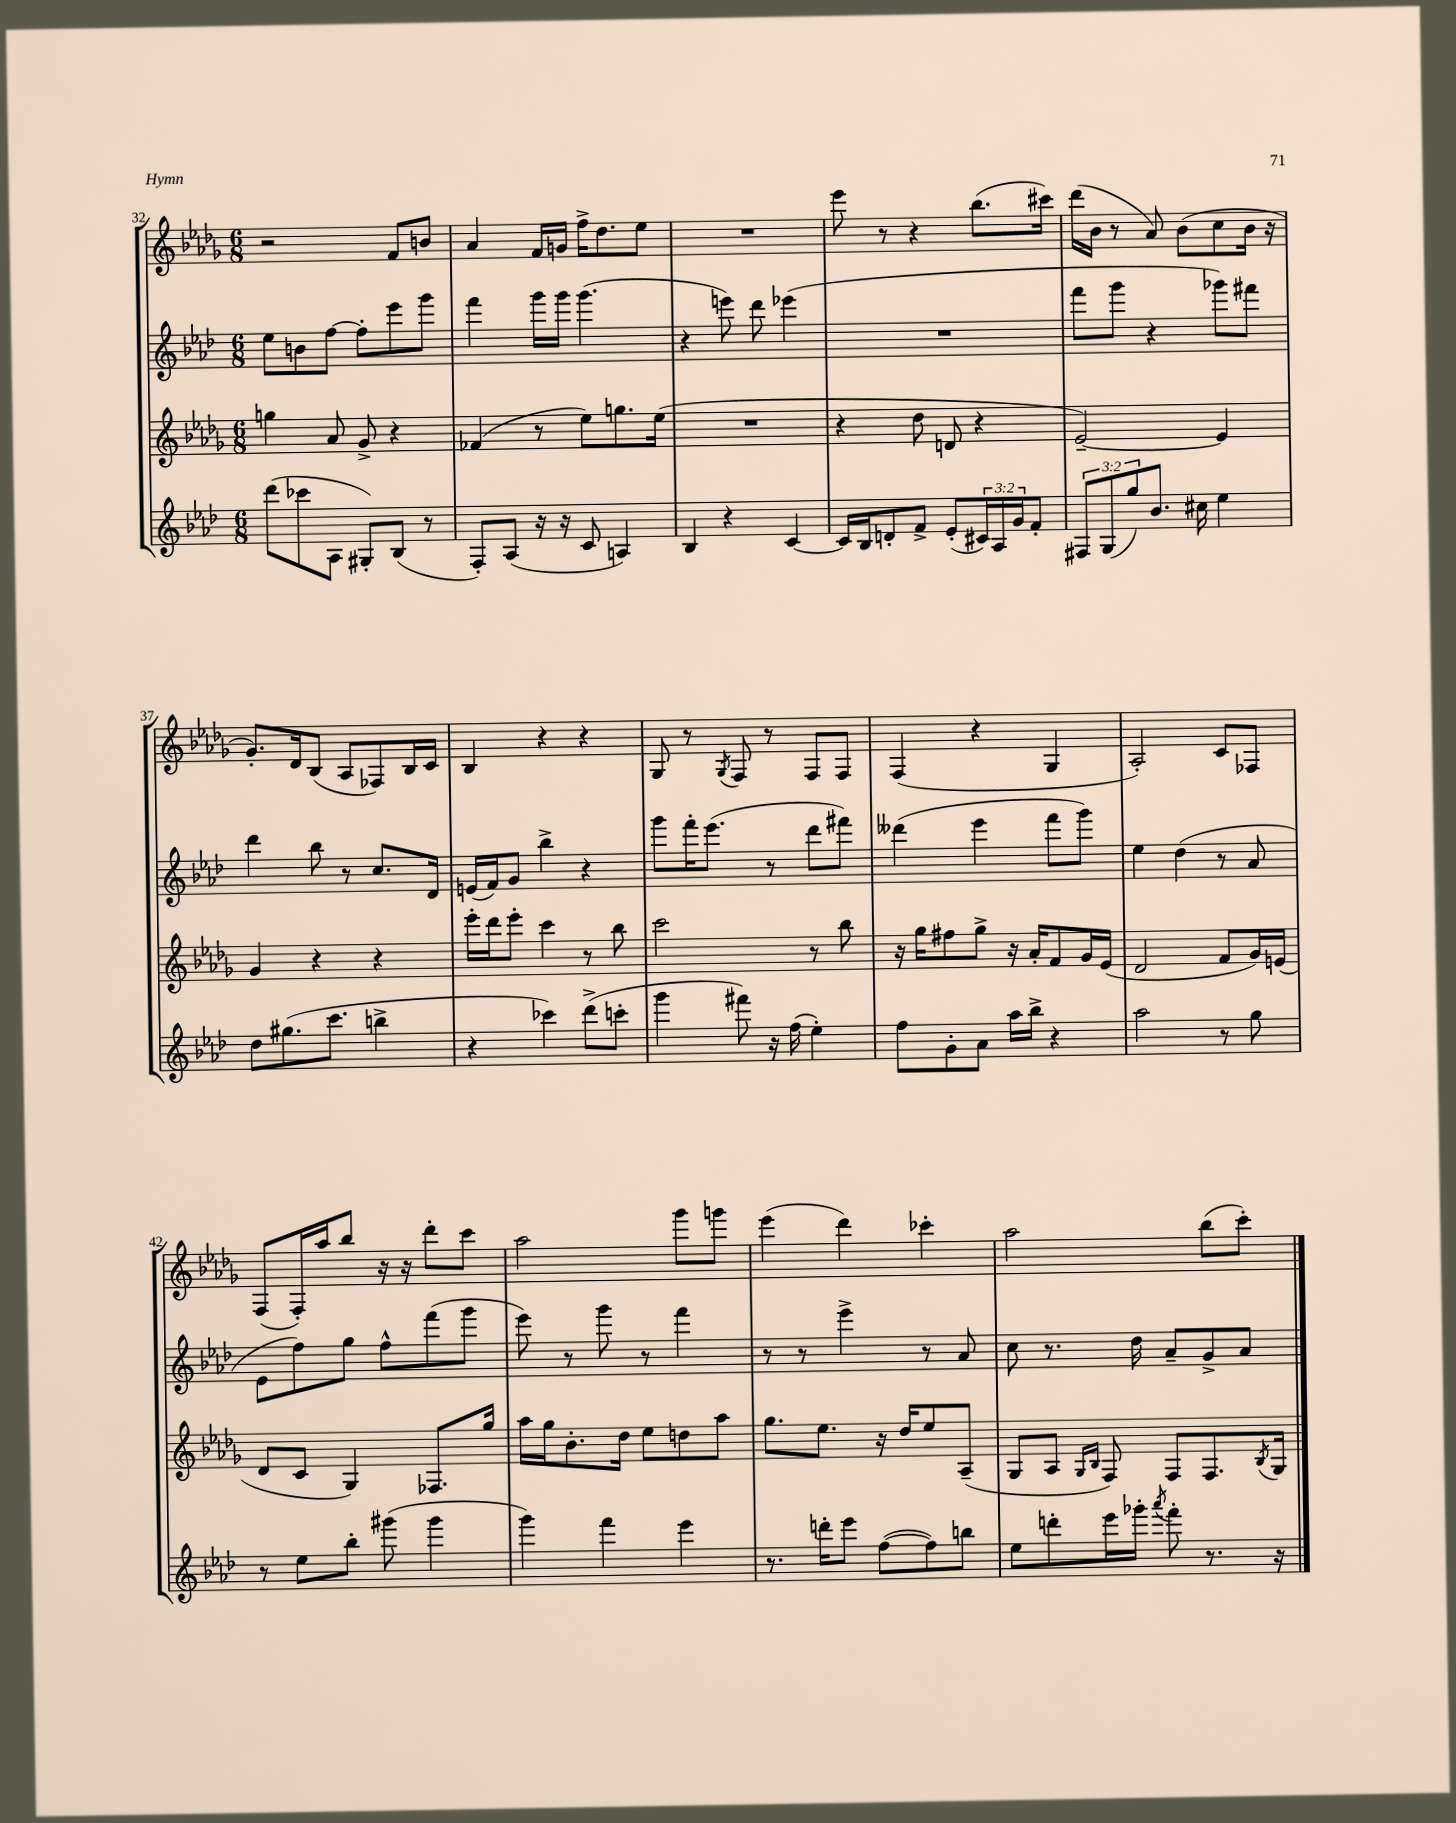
<<
\new StaffGroup <<
\new Staff = "s0" {
    \clef treble \key des \major \numericTimeSignature \time 6/8
    r2 f'8 b'8 |
    aes'4 f'16 g'16 f''16-> des''8. ees''8 |
    R2. |
    ees'''8 r8 r4 bes''8.( cis'''16) |
    des'''16( bes'16 r8 aes'8) bes'8( c''8 bes'16 r16 |
    ges'8.-.) des'16 bes8( aes8 fes8) bes16 c'16 |
    bes4 r4 r4 |
    ges8 r8 \acciaccatura { ges8 } f8 r8 f8 f8 |
    f4( r4 ges4 |
    aes2-.) c'8 fes8 |
    f8( f16-.) aes''16 bes''8 r16 r16 des'''8-. c'''8 |
    aes''2 ges'''8 g'''8 |
    ees'''4( des'''4) ces'''4-. |
    aes''2 bes''8( c'''8-.) \bar "|." |
}
\new Staff = "s1" {
    \clef treble \key aes \major \numericTimeSignature \time 6/8
    ees''8 b'8 f''8~ f''8-. ees'''8 g'''8 |
    f'''4 g'''16 g'''16 g'''4.( |
    r4 e'''8) des'''8 ees'''4( |
    R2. |
    f'''8 g'''8 r4 ges'''8) fis'''8 |
    des'''4 bes''8 r8 c''8. des'16 |
    e'16( f'16) g'8 bes''4-> r4 |
    g'''8 f'''16-. ees'''8.( r8 des'''8 fis'''8) |
    deses'''4( ees'''4 f'''8 g'''8) |
    ees''4 des''4( r8 aes'8 |
    ees'8 f''8) g''8 f''8-^ f'''8( g'''8 |
    ees'''8) r8 g'''8 r8 f'''4 |
    r8 r8 ees'''4-> r8 aes'8 |
    c''8 r8. des''16 aes'8-- g'8-> aes'8 \bar "|." |
}
\new Staff = "s2" {
    \clef treble \key des \major \numericTimeSignature \time 6/8
    g''4 aes'8 ges'8-> r4 |
    fes'4( r8 ees''8) g''8. ees''16( |
    R2. |
    r4 des''8 d'8 r4 |
    ees'2~--) ees'4 |
    ges'4 r4 r4 |
    ees'''16-. des'''16 ees'''8-. c'''4 r8 bes''8 |
    c'''2 r8 bes''8 |
    r16 ges''16 fis''8 ges''8-> r16 aes'16-. f'8 ges'16 ees'16( |
    des'2 f'8 ges'16) e'16( |
    des'8 c'8 ges4) fes8. ges''16 |
    aes''16 ges''16 bes'8.-. des''16 ees''8 d''8 aes''8 |
    ges''8. ees''8. r16 des''16 ees''8 aes8--( |
    ges8 aes8 \grace { ges16 bes16 } f8) f8 f8. \acciaccatura { bes8 } ges16 \bar "|." |
}
\new Staff = "s3" {
    \clef treble \key aes \major \numericTimeSignature \time 6/8 \override Staff.TupletNumber.text = #tuplet-number::calc-fraction-text
    des'''8( ces'''8 aes8 gis8-.) bes8( r8 |
    f8-.) aes8( r16 r16 c'8 a4) |
    bes4 r4 c'4~ |
    c'16 bes16 d'8-. f'8-> ees'8-.( \tuplet 3/2 { cis'16) aes16 g'16 } f'8-. |
    \tuplet 3/2 { fis8 g8( g''8) } bes'8. cis''16 ees''4 |
    des''8 gis''8.( c'''8. b''4-> |
    r4 ces'''4) des'''8->( c'''8-. |
    g'''4 fis'''8) r16 f''16( ees''4-.) |
    f''8 g'8-. aes'8 aes''16 bes''16-> r4 |
    aes''2 r8 g''8 |
    r8 ees''8 bes''8-. gis'''8( gis'''4 |
    g'''4) f'''4 ees'''4 |
    r8. d'''16-. ees'''8 f''8~( f''8) b''8 |
    ees''8 d'''8-. ees'''16 ges'''16-. \acciaccatura { aes'''8 } f'''8-. r8. r16 \bar "|." |
}
>>
>>
\layout { \context { \Score currentBarNumber = #32 } }
